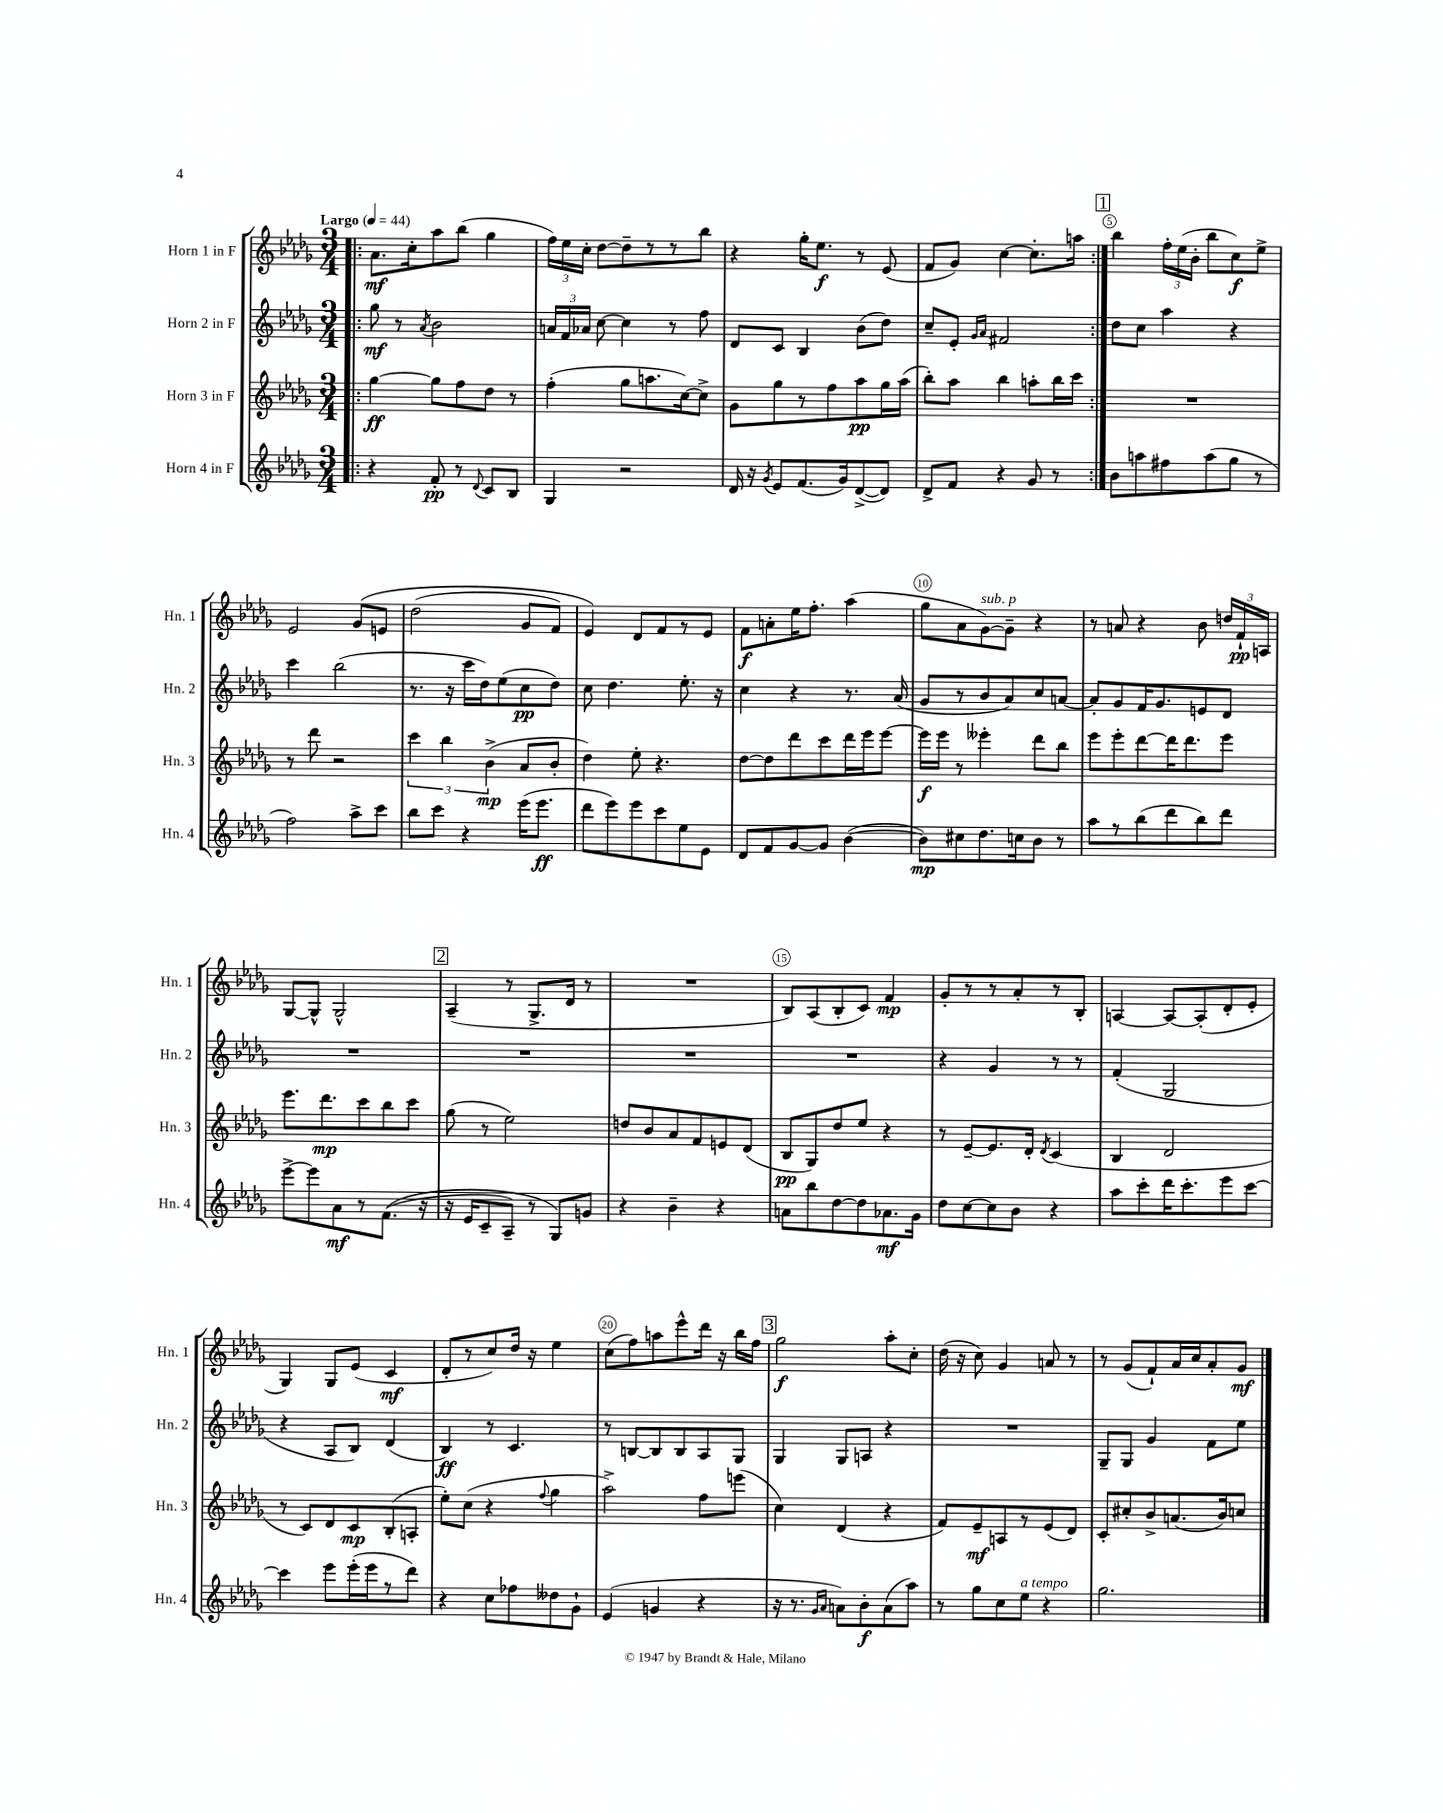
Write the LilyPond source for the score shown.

<<
\new StaffGroup <<
\new Staff = "s0" \with { instrumentName = "Horn 1 in F" shortInstrumentName = "Hn. 1" } {
    \clef treble \key des \major \numericTimeSignature \time 3/4 \tempo "Largo" 4 = 44
    \autoBeamOff \repeat volta 2 { \bar ".|:" aes'8.[\mf c''16-. aes''8 bes''8]( ges''4 |
    \tuplet 3/2 { f''16[) ees''16 c''16]-. } des''8[~ des''8-- r8 r8 bes''8] |
    r4 ges''16[-. ees''8.]\f r8 ees'8( |
    f'8[ ges'8]) c''4~ c''8.[-. a''16] | }
    \mark \markup { \box "1" } bes''4 \tuplet 3/2 { f''16[-. ees''16( bes'16]-. } bes''8[ c''8\f) ees''8]-> |
    ees'2 ges'8[\( e'8] |
    des''2( ges'8[ f'8]) |
    ees'4\) des'8[ f'8 r8 ees'8] |
    f'8[\f a'8-. ees''16 f''8.]-. aes''4( |
    ges''8[ aes'8 ges'8~^\markup { \italic "sub. p" }) ges'8]-- r4 |
    r8 a'8 r4 bes'8 \tuplet 3/2 { d''16[ f'16-!\pp a16] } |
    ges8[~ ges8]-^ ges2-^ |
    \mark \markup { \box "2" } aes4--( r8 ges8.[-> des'16] r8 |
    R2. |
    bes8[) aes8( bes8-. c'8]) f'4\mp |
    ges'8[-. r8 r8 aes'8-. r8 bes8]-. |
    a4~ a8[~ a8-.( des'8-. ees'8]-. |
    ges4) ges8[ ees'8]( c'4\mf |
    des'8[-. r8 c''8) des''16] r16 ees''4 |
    c''8[( f''8) a''8 ees'''8-^ des'''16] r16 bes''16[ f''16] |
    \mark \markup { \box "3" } ges''2\f aes''8[-. c''8]-. |
    des''16( r16 c''8) ges'4 a'8 r8 |
    r8 ges'8[( f'8-!) aes'16 c''16 aes'8-. ges'8]\mf \bar "|." |
}
\new Staff = "s1" \with { instrumentName = "Horn 2 in F" shortInstrumentName = "Hn. 2" } {
    \clef treble \key des \major \numericTimeSignature \time 3/4
    \autoBeamOff \repeat volta 2 { \bar ".|:" ges''8\mf r8 \acciaccatura { aes'8 } bes'2 |
    \tuplet 3/2 { a'16[ f'16 aes'16] } c''8~ c''4 r8 f''8 |
    des'8[ c'8] bes4 bes'8[( des''8]) |
    c''8[-- ees'8]-. \grace { ges'16[ aes'16] } fis'2 | }
    \mark \markup { \box "1" } des''8[ c''8] aes''4 r4 |
    c'''4 bes''2( |
    r8. r16 c'''16[ des''16) ees''8( c''8\pp des''8]) |
    c''8 des''4. ees''8.-. r16 |
    c''4 r4 r8. aes'16( |
    ges'8[ r8 bes'8 aes'8) c''8 a'8]~ |
    a'8[-. ges'8 f'16 ges'8. e'8 des'8] |
    R2. |
    \mark \markup { \box "2" } R2. |
    R2. |
    R2. |
    r4 ges'4 r8 r8 |
    f'4-.( ges2 |
    r4 aes8[ bes8]) des'4( |
    bes4\ff) r8 c'4. |
    r8 b8[~ b8 b8 aes8 ges8] |
    \mark \markup { \box "3" } ges4 ges8[ a8] r4 |
    R2. |
    ges8[-- ges8] ges'4 f'8[ ees''8] \bar "|." |
}
\new Staff = "s2" \with { instrumentName = "Horn 3 in F" shortInstrumentName = "Hn. 3" } {
    \clef treble \key des \major \numericTimeSignature \time 3/4
    \autoBeamOff \repeat volta 2 { \bar ".|:" ges''4~\ff ges''8[ f''8 des''8] r8 |
    f''4-.( ges''8[ a''8. c''16~) c''8]-> |
    ges'8[ ges''8 r8 f''8 aes''8\pp ges''16 aes''16]( |
    bes''8[-.) aes''8] bes''4 a''8[-. bes''16 c'''16] | }
    \mark \markup { \box "1" } R2. |
    r8 des'''8 r2 |
    \tuplet 3/2 { c'''4 bes''4 bes'4->\mp( } aes'8[ bes'8]-. |
    des''4) ees''8-. r4. |
    des''8[~ des''8 des'''8 c'''8 des'''16 ees'''16 ees'''8]~ |
    ees'''16[\f ees'''16] r8 eeses'''4-. des'''8[ bes''8] |
    ees'''8[ ees'''8-. des'''8~ des'''16 des'''8. ees'''8] |
    ees'''8.[ des'''8.\mp c'''8 bes''8 c'''8] |
    \mark \markup { \box "2" } ges''8( r8 ees''2) |
    d''8[ bes'8 aes'8 f'8 e'8 des'8]( |
    bes8[\pp ges8) des''8 ees''8] r4 |
    r8 ees'8[~-- ees'8. des'16]-. \acciaccatura { des'8 } c'4( |
    bes4 des'2 |
    r8 c'8[) des'8 c'8\mp bes8-.( a8]-. |
    ees''8[-.) c''8]( r4 \appoggiatura { f''8 } ges''4 |
    aes''2->) f''8[ e'''8]( |
    \mark \markup { \box "3" } c''4) des'4( r4 |
    f'8[) ees'8--\mf a8 r8 ees'8( des'8]) |
    c'8[-. cis''8-. bes'8-> a'8.( bes'16) c''8] \bar "|." |
}
\new Staff = "s3" \with { instrumentName = "Horn 4 in F" shortInstrumentName = "Hn. 4" } {
    \clef treble \key des \major \numericTimeSignature \time 3/4
    \autoBeamOff \repeat volta 2 { \bar ".|:" r4 f'8-.\pp r8 \appoggiatura { des'8 } c'8[ bes8] |
    ges4 r2 |
    des'16 r16 \acciaccatura { ges'8 } ees'8[ f'8.( ges'16) des'8~->( des'8]) |
    des'8[-> f'8] r4 ges'8 r8 | }
    \mark \markup { \box "1" } bes'8[ a''8 fis''8 a''8( ges''8] r8 |
    f''2) aes''8[-> c'''8] |
    bes''8[ c'''8] r4 ees'''16[( ees'''8.]\ff |
    des'''8[ ees'''8) ees'''8 c'''8 ees''8 ees'8] |
    des'8[ f'8 ges'8~ ges'8] bes'4~( |
    bes'8[\mp) cis''8 des''8. c''16 bes'8] r8 |
    aes''8[ r8 bes''8( des'''8 bes''8) des'''8] |
    ees'''8[~-> ees'''8 aes'8\mf r8 f'8.](\( r16 |
    \mark \markup { \box "2" } r16 ees'16[ c'8-- aes8]--) r8 ges8[\) g'8] |
    r4 bes'4-- r4 |
    a'8[ bes''8 des''8~ des''8 aes'8.\mf ges'16] |
    des''8[ c''8~ c''8 bes'8] r4 |
    aes''8[ c'''8-. des'''16 c'''8.-. ees'''8 c'''8]~ |
    c'''4 ees'''8[ ees'''16-.( ees'''16 r8 des'''8]) |
    r4 c''8[ fes''8 deses''8 ges'8]-! |
    ees'4( g'4 r4 |
    \mark \markup { \box "3" } r16 r8. \grace { ges'16[ aes'16] } a'8[) bes'8-.\f a'8( aes''8]) |
    r8 ges''8[ c''8 ees''8]^\markup { \italic "a tempo" } r4 |
    ges''2. \bar "|." |
}
>>
>>
\layout { \context { \Score \override BarNumber.break-visibility = ##(#f #t #t) barNumberVisibility = #(every-nth-bar-number-visible 5) \override BarNumber.stencil = #(make-stencil-circler 0.1 0.3 ly:text-interface::print) } }
